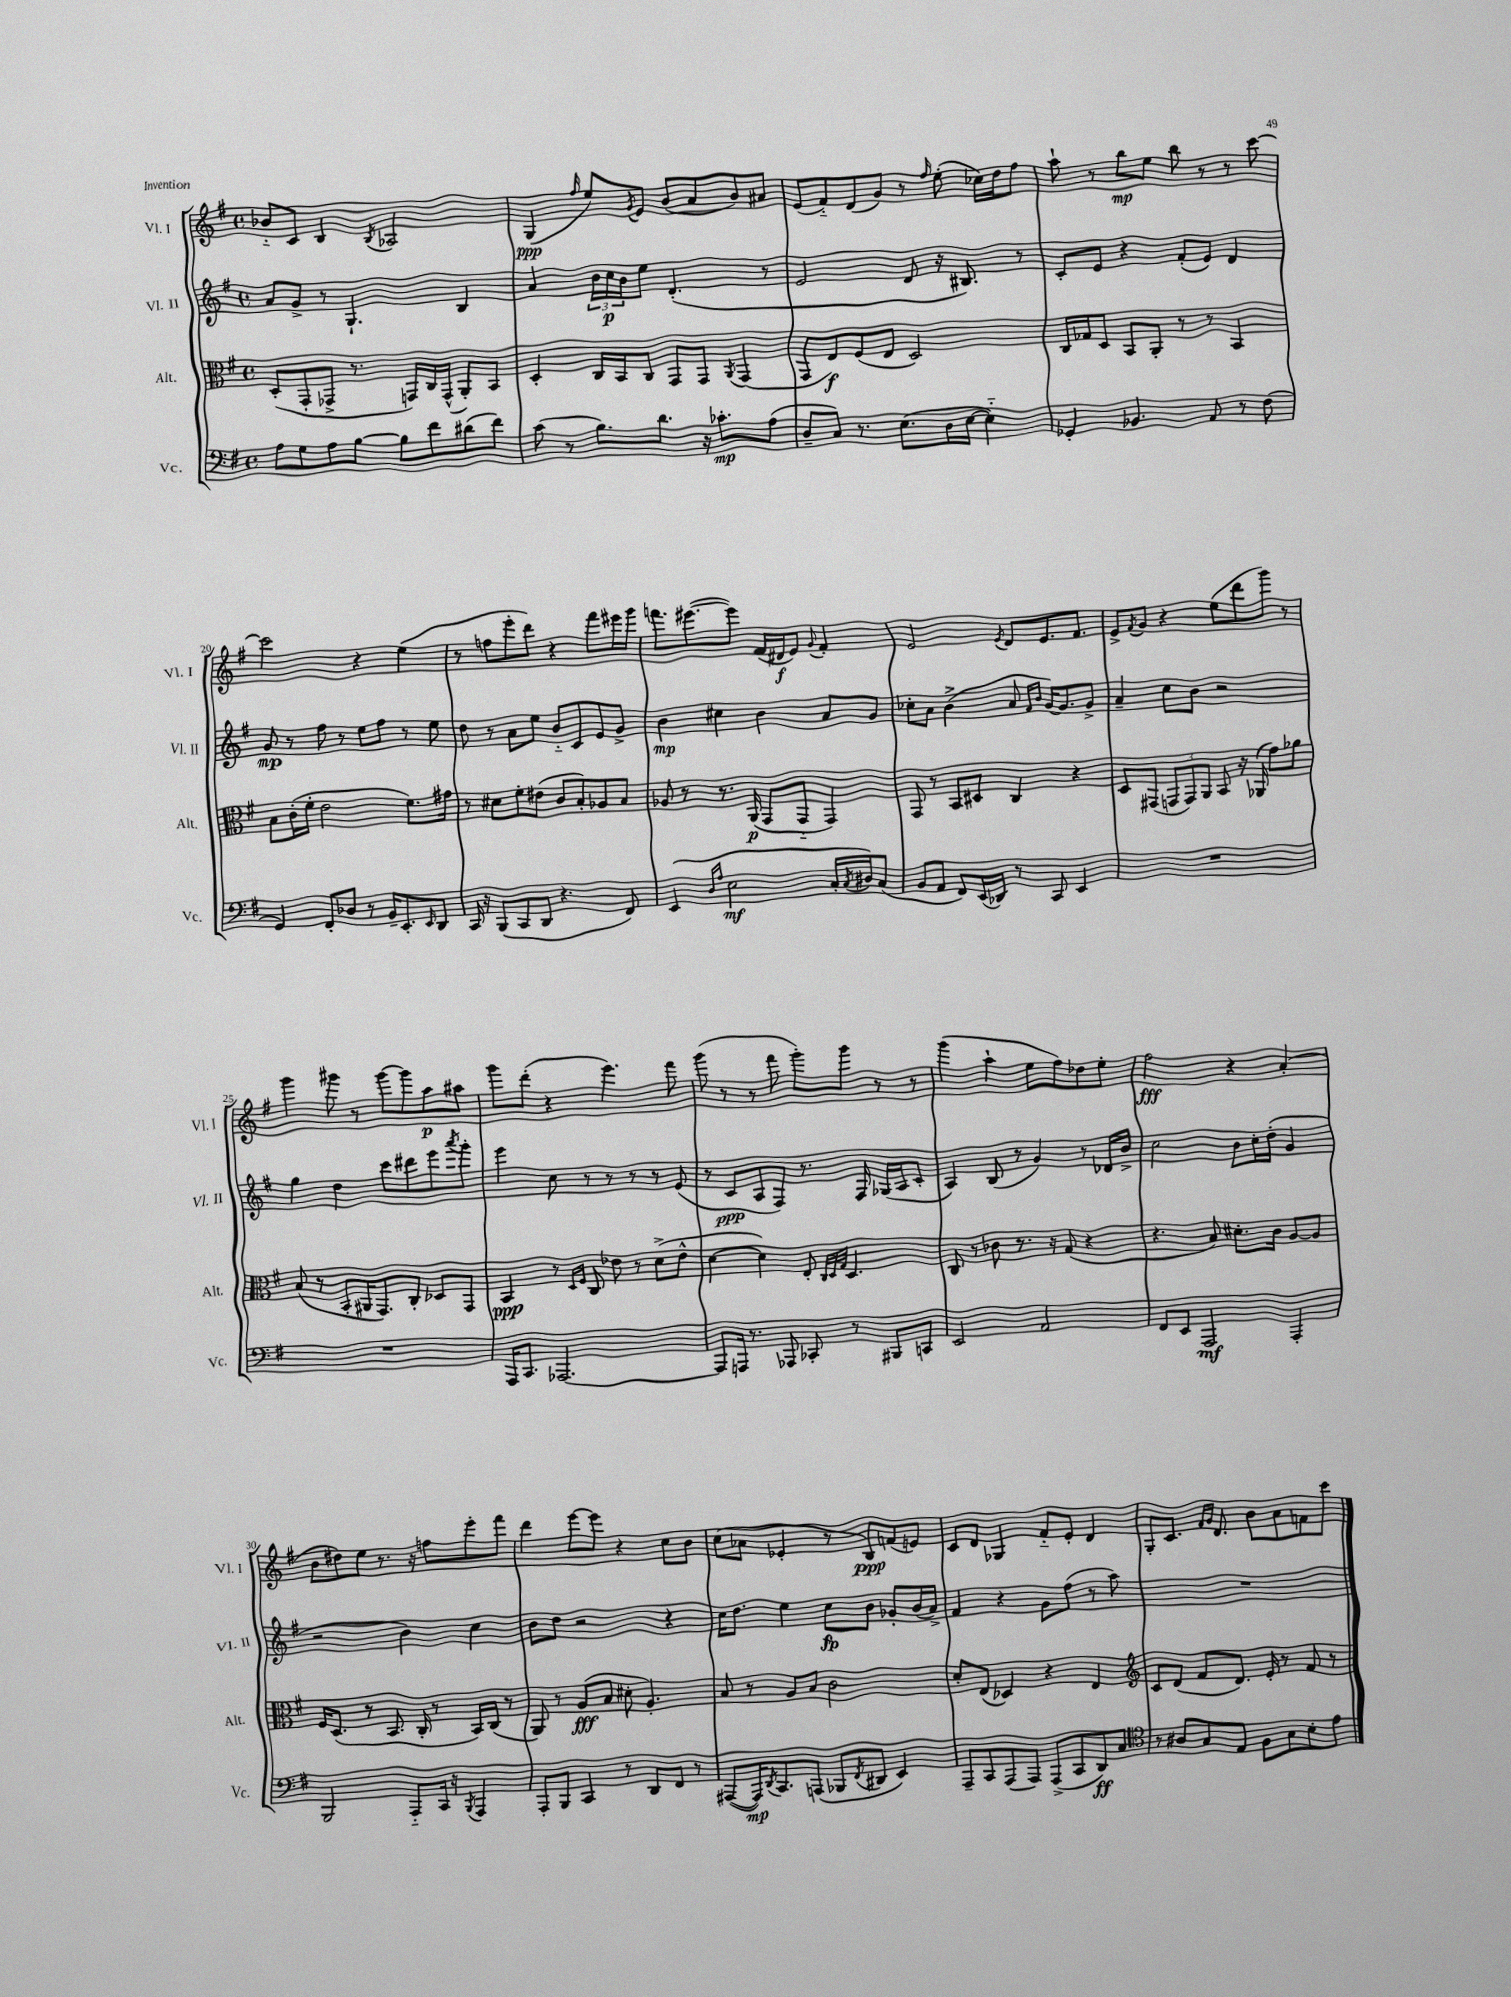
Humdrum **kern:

**kern	**dynam	**kern	**dynam	**kern	**dynam	**kern	**dynam
*part4	*part4	*part3	*part3	*part2	*part2	*part1	*part1
*staff4	*staff4	*staff3	*staff3	*staff2	*staff2	*staff1	*staff1
*I"Vc.	*	*I"Alt.	*	*I"Vl. II	*	*I"Vl. I	*
*I'Vc.	*	*I'Alt.	*	*I'Vl. II	*	*I'Vl. I	*
*clefF4	*	*clefC3	*	*clefG2	*	*clefG2	*
*k[f#]	*	*k[f#]	*	*k[f#]	*	*k[f#]	*
*M4/4	*	*M4/4	*	*M4/4	*	*M4/4	*
*met(c)	*	*met(c)	*	*met(c)	*	*met(c)	*
=16	=16	=16	=16	=16	=16	=16	=16
8A\L	.	(8D'/L	.	8a/L	.	8b-X/L	.
8G\	.	8GG'/	.	8g^/J	.	8c/J	.
8A\	.	8GG-X^/J	.	8r	.	4B/	.
[8B\J	.	8.r	.	4.G`/	.	.	.
.	.	.	.	.	.	8qB/	.
8B\L]	.	.	.	.	.	2A-X/	.
.	.	16GGn/LL)	.	.	.	.	.
8f#\	.	16C/	.	.	.	.	.
.	.	(16GG^^/JJ	.	.	.	.	.
(8d#X\	.	8AA'/L)	.	4B/	.	.	.
8f#\J)	.	8BB/J	.	.	.	.	.
=17	=17	=17	=17	=17	=17	=17	=17
(8c\	.	4D'/	.	4a/	.	(4G/	ppp
8r	.	.	.	.	.	.	.
.	.	.	.	.	.	16qqff#/	.
8.B\L)	.	16C/LL	.	24b\LL	.	8ee/L)	.
.	.	.	.	24cc\	p	.	.
.	.	16BB/J	.	.	.	.	.
.	.	.	.	24b\J	.	.	.
.	.	.	.	.	.	8qg/	.
.	.	8C/J	.	8ee\J	.	8e/J	.
8.d\J	.	.	.	.	.	.	.
.	.	8GG/L	.	(4.d'/	.	(8b/L	.
16r	.	8GG/J	.	.	.	8a/	.
8.c-X'\L	mp	.	.	.	.	.	.
.	.	8qAA/	.	.	.	.	.
.	.	(4GG/	.	.	.	8b/)	.
(8A\J	.	.	.	8r	.	8a#X/J	.
=18	=18	=18	=18	=18	=18	=18	=18
8D~/L	.	8GG/L	.	2e/	.	(8e/L	.
8C/J)	.	8E/)	f	.	.	8f#/)	.
8.r	.	(8F#/	.	.	.	(8d/	.
.	.	8E/J	.	.	.	8g/J)	.
(8.E\L	.	.	.	.	.	.	.
.	.	2D/)	.	8d/	.	8r	.
.	.	.	.	.	.	16qqff#/	.
16D\L	.	.	.	16r	.	(8ee'\	.
[16E\JJ	.	.	.	8.B#X/)	.	.	.
4E\])	.	.	.	.	.	16cc-X\LL)	.
.	.	.	.	.	.	16dd\J	.
.	.	.	.	8r	.	8ff#\J	.
=19	=19	=19	=19	=19	=19	=19	=19
4GG-X'/	.	16C/LL	.	8c'/L	.	8aa`\	.
.	.	16G-X/J	.	.	.	.	.
.	.	8D/J	.	8e/J	.	8r	.
4.BB-X/	.	8BB/L	.	4r	.	8bb\L	mp
.	.	8AA'/J	.	.	.	8ee\J	.
.	.	8r	.	(8f#'/L	.	8bb\	.
8AA/	.	8r	.	8e/J)	.	8r	.
8r	.	4BB/	.	4d/	.	8r	.
(8F#\	.	.	.	.	.	[8ccc\	.
!!LO:LB:g=z
=20	=20	=20	=20	=20	=20	=20	=20
4GG/)	.	8B\L	.	8g/	mp	2ccc\]	.
.	.	(16c'\L	.	8r	.	.	.
.	.	16f#'\JJ	.	.	.	.	.
8FF#'/L	.	2e\	.	8ff#\	.	.	.
8D-X/J	.	.	.	8r	.	.	.
8r	.	.	.	8ee\L	.	4r	.
16BB~/KL	.	.	.	8ff#\J	.	.	.
8.EE'/	.	.	.	.	.	.	.
.	.	8.f#\L)	.	8r	.	(4ee\	.
16qqEE/	.	.	.	.	.	.	.
8DD/J	.	.	.	8ee\	.	.	.
.	.	16g#X\Jk	.	.	.	.	.
=21	=21	=21	=21	=21	=21	=21	=21
16CC/	.	8r	.	8dd\	.	8r	.
16r	.	.	.	.	.	.	.
(8BBB/L	.	8d#X\L	.	8r	.	8ffn\L	.
8CC/	.	8f#'\	.	8a\L	.	8eee'\	.
8DD/J	.	(8e#X\J	.	8ee\J	.	8ddd\J)	.
4.r	.	8c/L	.	8b/L	.	4r	.
.	.	8B'/)	.	8c/	.	.	.
.	.	8A-X/	.	8e/	.	8fff#\L	.
8FF#/)	.	8B/J	.	8g^/J	.	16eee#X\L	.
.	.	.	.	.	.	16ggg\JJ	.
=22	=22	=22	=22	=22	=22	=22	=22
(4EE/	.	8A-X/	.	4b\	mp	8.fffn\L	.
.	.	8r	.	.	.	.	.
.	.	.	.	.	.	([8.eee#X\	.
16qqD/LL	.	.	.	.	.	.	.
16qqA/JJ	.	.	.	.	.	.	.
2E\	mf	8.r	.	4cc#X\	.	.	.
.	.	.	.	.	.	8eee#\J])	.
.	.	(16AA/	p	.	.	.	.
.	.	8GG/L	.	4b\	.	(16f#/LL	.
.	.	.	.	.	.	16d#X/J	f
.	.	8GG/J	.	.	.	8e/J)	.
.	.	.	.	.	.	8qqg/	.
16C'/LL	.	4GG/)	.	8a/L	.	4f#'/	.
8qC/	.	.	.	.	.	.	.
16D#X/J)	.	.	.	.	.	.	.
(8C/J	.	.	.	8g/J	.	.	.
=23	=23	=23	=23	=23	=23	=23	=23
8BB/L	.	8GG/	.	8cc-X'\L	.	2e/	.
8AA/J	.	8r	.	8a\J	.	.	.
8FF#/L)	.	8BB/L	.	(4b^\	.	.	.
(16EE/L	.	8D#X/J	.	.	.	.	.
16DD-X/JJ)	.	.	.	.	.	.	.
.	.	.	.	.	.	8qe/	.
8r	.	4C/	.	8a/	.	8d/L	.
.	.	.	.	16qqf#/LL	.	.	.
.	.	.	.	16qqb/JJ	.	.	.
8CC/	.	.	.	[16g/KL)	.	8.e/	.
.	.	.	.	8.g/]	.	.	.
4EE/	.	4r	.	.	.	.	.
.	.	.	.	.	.	8.f#/J	.
.	.	.	.	8g^/J	.	.	.
=24	=24	=24	=24	=24	=24	=24	=24
1r	.	8D/L	.	4a~/	.	8e^/L	.
.	.	.	.	.	.	8qf#/	.
.	.	(8GG#X/J	.	.	.	8g/J	.
.	.	12GGn/L	.	8cc\L	.	4r	.
.	.	12GG/)	.	.	.	.	.
.	.	.	.	8b\J	.	.	.
.	.	12AA/J	.	.	.	.	.
.	.	8BB/	.	2r	.	(8ee\L	.
.	.	16r	.	.	.	8ddd\	.
.	.	(16AA-X/	.	.	.	.	.
.	.	8g\L)	.	.	.	8ggg\J)	.
.	.	8a-X\J	.	.	.	8r	.
!!LO:LB:g=z
=25	=25	=25	=25	=25	=25	=25	=25
1r	.	(8B/	.	4gg\	.	4ggg\	.
.	.	8r	.	.	.	.	.
.	.	8BB'/L	.	4dd\	.	8ggg#X\	.
.	.	16AA#X/K	.	.	.	8r	.
.	.	8.GG/)	.	.	.	.	.
.	.	.	.	8ccc\L	.	[8ggg#\L	.
.	.	8C'/J	.	8ddd#X\	.	8ggg#\]	.
.	.	8D-X/L	.	8eee\	.	8aa\	p
.	.	.	.	8qaaa/	.	.	.
.	.	8GG/J	.	8ggg'\J	.	8aa#X\J	.
=26	=26	=26	=26	=26	=26	=26	=26
16AAA/KL	.	4BB/	ppp	4eee\	.	8ggg\L	.
8.CC/J	.	.	.	.	.	.	.
.	.	.	.	.	.	(8ddd'\J	.
[2.AAA-X/	.	8r	.	8cc\	.	4r	.
.	.	16qqD/LL	.	.	.	.	.
.	.	16qqF#/JJ	.	.	.	.	.
.	.	8C/	.	8r	.	.	.
.	.	8e-X\	.	8r	.	4.eee\)	.
.	.	8r	.	8r	.	.	.
.	.	(8d^\L	.	8r	.	.	.
.	.	8e-^^\J	.	(8e/	.	8fff#\	.
=27	=27	=27	=27	=27	=27	=27	=27
8AAA-/L]	.	[4d\	.	8r	.	(8ggg\	.
16AAAn/Jk	.	.	.	8c/L	ppp	8r	.
8.r	.	.	.	.	.	.	.
.	.	4d\])	.	8A/	.	8r	.
8AAA-X/	.	.	.	8F#/J)	.	8fff#\	.
8CC-X'/	.	8E'/	.	8.r	.	8ggg'\L)	.
.	.	32qqC/LLL	.	.	.	.	.
.	.	32qqD/	.	.	.	.	.
.	.	32qqG/JJJ	.	.	.	.	.
8r	.	4.D/	.	.	.	8ggg\J	.
.	.	.	.	16F#/	.	.	.
8BBB#X/L	.	.	.	(16G-X/LL	.	8r	.
.	.	.	.	16A/J	.	.	.
8CCn/J	.	.	.	8c'/J	.	8r	.
=28	=28	=28	=28	=28	=28	=28	=28
2EE/	.	8C/	.	4A/)	.	(4ggg\	.
.	.	8r	.	.	.	.	.
.	.	8c-X\	.	(8B/	.	4aa`\	.
.	.	8.r	.	8r	.	.	.
2AA/	.	.	.	4g/)	.	8ee\L	.
.	.	16r	.	.	.	.	.
.	.	(8G/	.	.	.	8ff#\)	.
.	.	4r	.	8r	.	8dd-X\	.
.	.	.	.	16d-X/LL	.	8ee'\J	.
.	.	.	.	16b^/JJ	.	.	.
=29	=29	=29	=29	=29	=29	=29	=29
8FF#/L	.	4.r	.	2cc\	.	2ff#\	fff
8EE/J	.	.	.	.	.	.	.
2AAA/	mf	.	.	.	.	.	.
.	.	8B/)	.	.	.	.	.
.	.	8.d#X'\L	.	8b\L	.	4r	.
.	.	.	.	16cc'\L	.	.	.
.	.	16c\Jk	.	(16dd'\JJ	.	.	.
4AAA'/	.	[8A/L	.	4g/	.	(4a'/	.
.	.	8A/J]	.	.	.	.	.
!!LO:LB:g=z
=30	=30	=30	=30	=30	=30	=30	=30
2BBB/	.	16F#/KL	.	2r	.	8b\L	.
.	.	(8.D/J	.	.	.	.	.
.	.	.	.	.	.	8dd#X\)	.
.	.	8r	.	.	.	8ee\J	.
.	.	8.BB/	.	.	.	8.r	.
8AAA/L	.	.	.	4b\)	.	.	.
.	.	16C'/	.	.	.	16r	.
16CC/Jk	.	8r	.	.	.	8ffn\L	.
16r	.	.	.	.	.	.	.
8qBBB/	.	.	.	.	.	.	.
4AAA/	.	16BB/LL)	.	4cc\	.	8eee'\	.
.	.	(16C/JJ	.	.	.	.	.
.	.	8r	.	.	.	8fff#\J	.
=31	=31	=31	=31	=31	=31	=31	=31
8AAA'/L	.	8AA/)	.	8b\L	.	4ddd\	.
8BBB/J	.	8r	.	8dd\J	.	.	.
4CC/	.	(8A/L	fff	2r	.	[8eee\L	.
.	.	8B/J	.	.	.	8eee\J]	.
8r	.	8d#X'\	.	.	.	4r	.
8DD/L	.	4.A'/)	.	.	.	.	.
8FF#/J	.	.	.	4r	.	8cc\L	.
8r	.	.	.	.	.	8b\J	.
=32	=32	=32	=32	=32	=32	=32	=32
([8AAA#X/L	.	8B/	.	16cc\KL	.	(8cc\L	.
.	.	.	.	8.dd\J	.	.	.
16AAA#/K])	mp	8r	.	.	.	8a-X\J	.
8qDD/	.	.	.	.	.	.	.
8.CC/	.	.	.	.	.	.	.
.	.	8A/L	.	4ee\	.	4e-X'/	.
(8AAAn/J	.	8B/J	.	.	.	.	.
8BBB-X/L	.	2c\	.	8cc\L	fp	8r	.
8qFF#/	.	.	.	.	.	.	.
8DD#X/J	.	.	.	8b\J	.	8B/L)	ppp
4EE/)	.	.	.	8g-X'/L	.	(8fn/	.
.	.	.	.	(16b/L	.	8en/J)	.
.	.	.	.	16a^/JJ)	.	.	.
=33	=33	=33	=33	=33	=33	=33	=33
8AAA~/L	.	8d'/L	.	4f#/	.	8c/L	.
8CC/	.	(8E/J	.	.	.	8d/J	.
(8AAA/	.	4D-X/)	.	4r	.	4G-X/	.
8AAA/J)	.	.	.	.	.	.	.
(8AAA^/L	.	4r	.	8g\L	.	8f#/L	.
8CC/	.	.	.	(8ff#\J	.	8e'/J	.
8DD/)	ff	4E/	.	8r	.	4d/	.
8C/J	.	.	.	8aa\)	.	.	.
=34	=34	=34	=34	=34	=34	=34	=34
*clefC4	*	*clefG2	*	*	*	*	*
8r	.	8c/L	.	1r	.	8G'/L	.
8A#X/L	.	(8d/J	.	.	.	8.c/J	.
8G/	.	8f#/L	.	.	.	.	.
.	.	.	.	.	.	16qqf#/LL	.
.	.	.	.	.	.	16qqg/JJ	.
.	.	.	.	.	.	8.d/	.
8E/J	.	8.d/J)	.	.	.	.	.
8F#\L	.	.	.	.	.	8b\L	.
.	.	16e'/	.	.	.	.	.
8G\	.	8r	.	.	.	8a\	.
8B'\	.	8f#/	.	.	.	8fn\	.
8e\J	.	8r	.	.	.	8ccc\J	.
==	==	==	==	==	==	==	==
*-	*-	*-	*-	*-	*-	*-	*-
